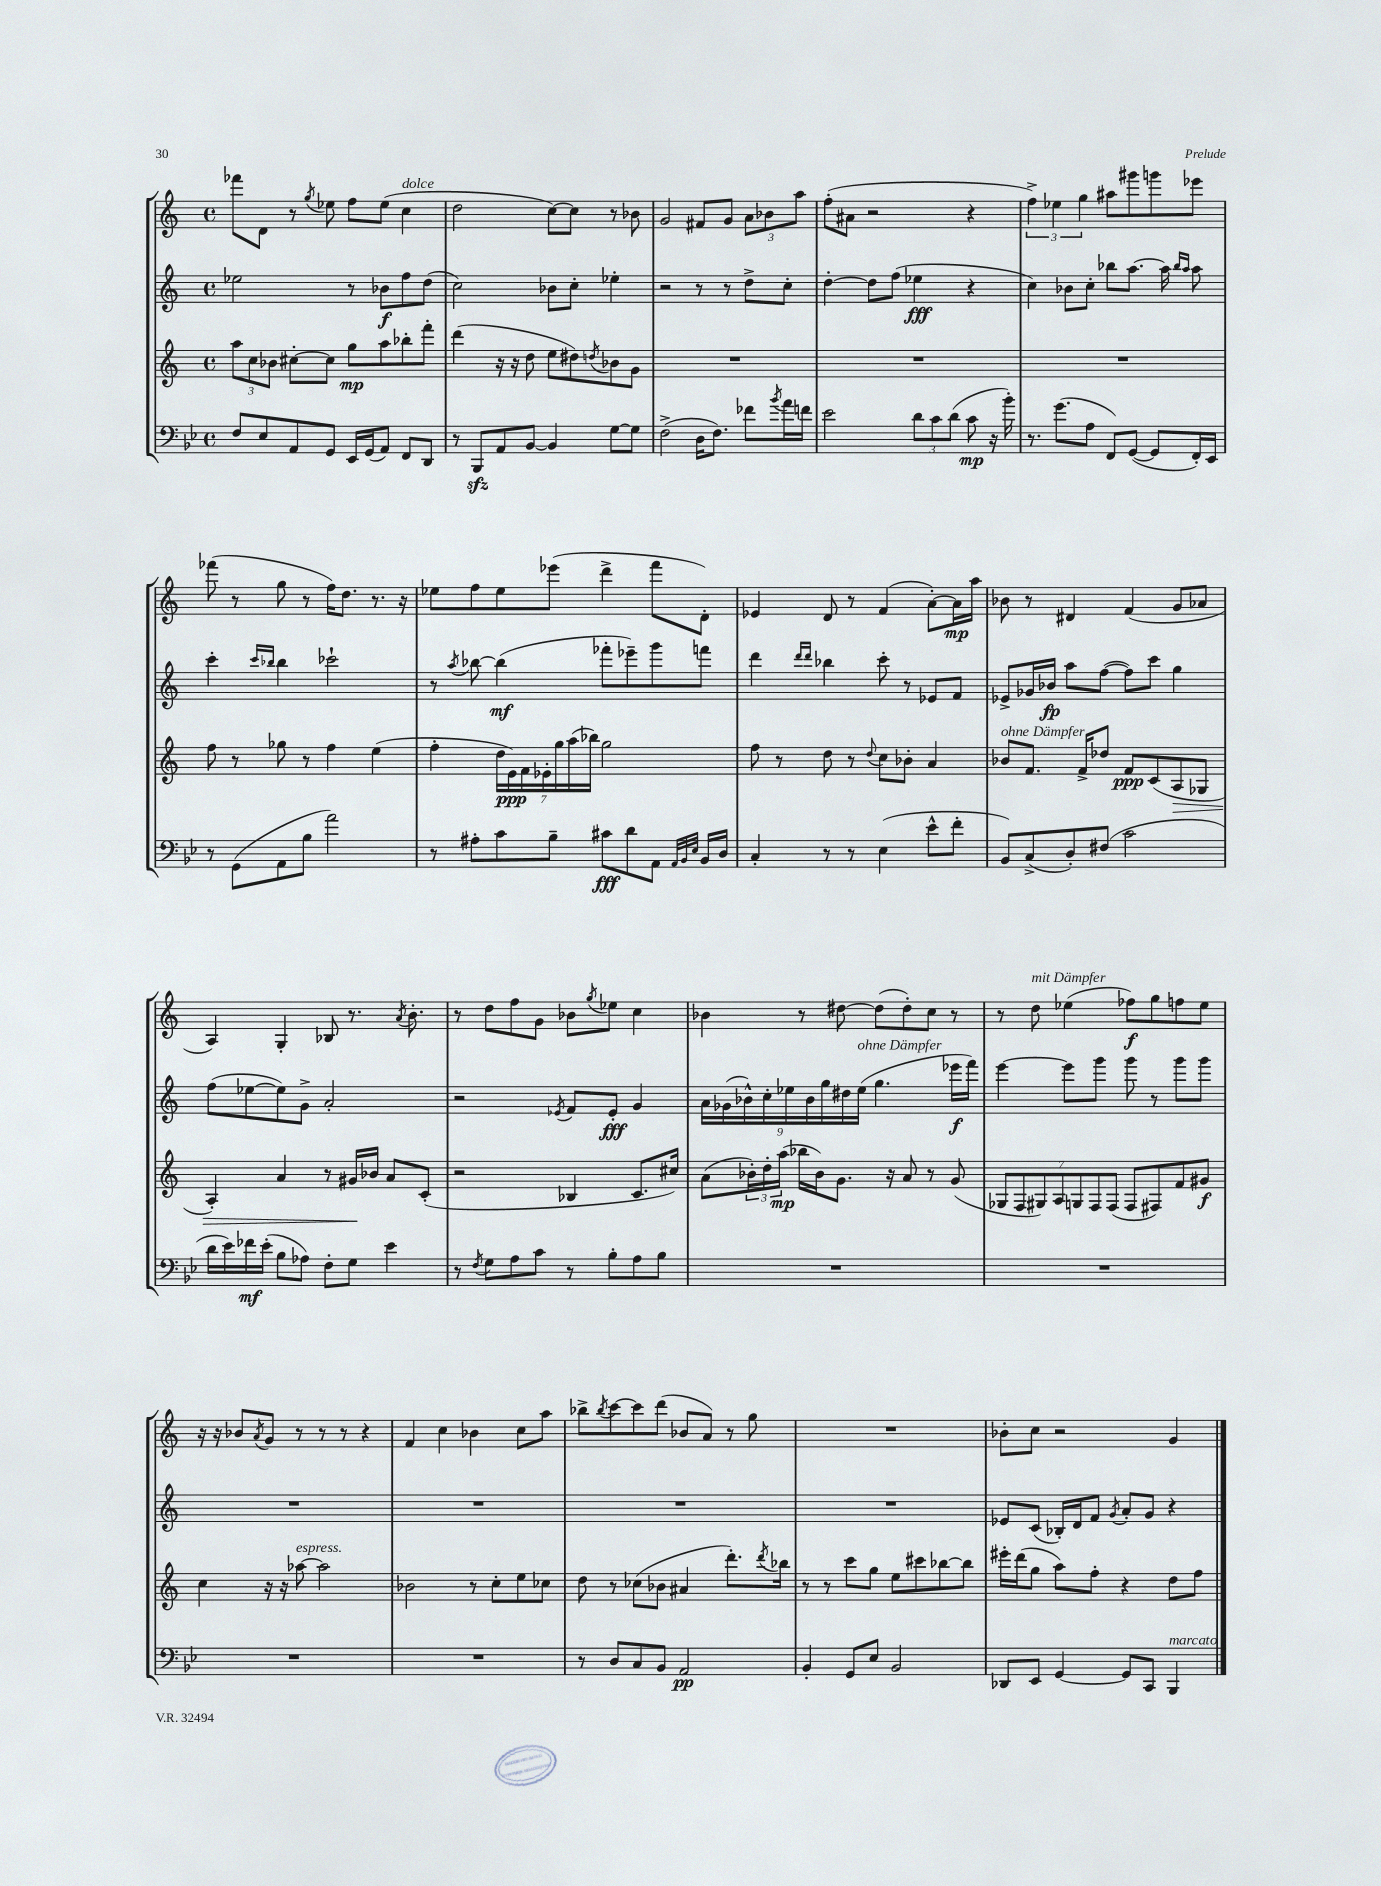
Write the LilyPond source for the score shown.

<<
\new StaffGroup <<
\new Staff = "s0" {
    \clef treble \key c \major \defaultTimeSignature \time 4/4
    fes'''8 d'8 r8 \acciaccatura { g''8 } ees''8 f''8 ees''8( c''4^\markup { \italic "dolce" } |
    d''2 c''8~) c''8 r8 bes'8 |
    g'2 fis'8 g'8 \tuplet 3/2 { a'8 bes'8 a''8 } |
    f''8-.( ais'8 r2 r4 |
    \tuplet 3/2 { f''4->) ees''4 g''4 } ais''8 gis'''8 g'''8 ees'''8 |
    fes'''8( r8 g''8 r8 f''16) d''8. r8. r16 |
    ees''8 f''8 ees''8 ees'''8( d'''4-> f'''8 d'8-.) |
    ees'4 d'8 r8 f'4( a'8~-.) a'16\mp a''16 |
    bes'8 r8 dis'4 f'4( g'8 aes'8 |
    a4) g4-. bes8 r8. \acciaccatura { a'8 } b'8.-. |
    r8 d''8 f''8 g'8 bes'8 \acciaccatura { g''8 } ees''8 c''4 |
    bes'4 r8 dis''8~ dis''8( dis''8-.) c''8 r8 |
    r8 d''8^\markup { \italic "mit Dämpfer" } ees''4( fes''8\f) g''8 f''8 ees''8 |
    r16 r16 bes'8 \acciaccatura { a'8 } g'8 r8 r8 r8 r4 |
    f'4 c''4 bes'4 c''8 a''8 |
    bes''8-> \acciaccatura { bes''8 } c'''8~ c'''8 d'''8( bes'8 a'8) r8 g''8 |
    R1 |
    bes'8-. c''8 r2 g'4 \bar "|." |
}
\new Staff = "s1" {
    \clef treble \key c \major \defaultTimeSignature \time 4/4
    ees''2 r8 bes'8\f f''8 d''8( |
    c''2) bes'8 c''8-. ees''4-. |
    r2 r8 r8 d''8-> c''8-. |
    d''4~-. d''8 f''8( ees''4\fff r4 |
    c''4) bes'8 c''8-. bes''8 a''8.~ a''16 \grace { bes''16 a''16 } a''8 |
    c'''4-. \grace { c'''16 bes''16 } bes''4 ces'''2-! |
    r8 \acciaccatura { a''8 } bes''8~ bes''4\mf( fes'''8-. ees'''8--) g'''8 f'''8 |
    d'''4 \grace { d'''16 d'''16 } bes''4 c'''8-. r8 ees'8 f'8 |
    ees'8-> ges'16 bes'16\fp a''8 f''8~( f''8) c'''8 g''4 |
    f''8( ees''8~ ees''8) g'8-> a'2-. |
    r2 \acciaccatura { ees'8 } f'8 ees'8-.\fff g'4 |
    \tuplet 9/8 { a'16 ges'16( bes'16-^) c''16-. ees''16 bes'16 g''16 dis''16 ees''16^\markup { \italic "ohne Dämpfer" }( } g''4. ees'''16\f f'''16) |
    e'''4~ e'''8 g'''8 g'''8 r8 g'''8 g'''8 |
    R1 |
    R1 |
    R1 |
    R1 |
    ees'8 c'8( bes16-.) d'16 f'8 \acciaccatura { g'8 } a'8-. g'8 r4 \bar "|." |
}
\new Staff = "s2" {
    \clef treble \key c \major \defaultTimeSignature \time 4/4
    \tuplet 3/2 { a''8 c''8 bes'8 } cis''8~-. cis''8 g''8\mp a''8 bes''8-. f'''8-. |
    d'''4( r16 r16 d''8 e''8 dis''8) \acciaccatura { d''8 } bes'8 g'8 |
    R1 |
    R1 |
    R1 |
    f''8 r8 ges''8 r8 f''4 e''4( |
    f''4-. \tuplet 7/4 { d''16 e'16\ppp) f'16 ees'16-. g''16 a''16( bes''16) } g''2 |
    f''8 r8 d''8 r8 \appoggiatura { d''8 } c''8 bes'8-. a'4 |
    bes'8^\markup { \italic "ohne Dämpfer" } f'8. f'16-> des''8 f'8\ppp c'8( a8\> ges8 |
    a4-.) a'4 r8 gis'16\! bes'16 a'8 c'8-.( |
    r2 bes4 c'8. cis''16) |
    a'8( \tuplet 3/2 { bes'16-.) d''16-. a''16\mp( } bes''16 bes'16) g'8. r16 a'8 r8 g'8( |
    \tuplet 7/4 { ges8 f8 gis8) a8 g8 f8 f8( } f8 fis8) f'8 gis'8\f |
    c''4 r16 r16 aes''8~^\markup { \italic "espress." } aes''2 |
    bes'2 r8 c''8-. e''8 ces''8 |
    d''8 r8 ces''8( bes'8 ais'4 d'''8.-.) \acciaccatura { d'''8 } bes''16 |
    r8 r8 c'''8 g''8 e''8 cis'''8 bes''8~ bes''8 |
    eis'''16-. d'''16( g''8 a''8) f''8-. r4 d''8 f''8 \bar "|." |
}
\new Staff = "s3" {
    \clef bass \key bes \major \defaultTimeSignature \time 4/4
    f8 ees8 a,8 g,8 ees,16 g,16( a,8) f,8 d,8 |
    r8 bes,,8\sfz a,8 bes,8~ bes,4 g8~ g8 |
    f2->( d16 f8.) fes'8 \acciaccatura { bes'8 } a'16 f'16 |
    ees'2 \tuplet 3/2 { d'8 c'8 d'8( } c'8\mp r16 bes'16-.) |
    r8. g'8.( a8 f,8) g,8~( g,8 f,16-.) ees,16 |
    r8 g,8( a,8 bes8 a'2) |
    r8 ais8-. c'8 bes8-- cis'8\fff d'8 a,8 \grace { a,32 bes,32 ees32 } bes,16 d16 |
    c4-. r8 r8 ees4( ees'8-^ f'8-. |
    bes,8) c8->( d8-.) fis8( c'2 |
    d'16 ees'16) fes'16\mf ees'16-.( bes8 aes8) f8-. g8 ees'4 |
    r8 \acciaccatura { f8 } g8 a8 c'8 r8 bes8-. a8 bes8 |
    R1 |
    R1 |
    R1 |
    R1 |
    r8 d8 c8 bes,8 a,2\pp |
    bes,4-. g,8 ees8 bes,2 |
    des,8 ees,8 g,4~ g,8 c,8 bes,,4^\markup { \italic "marcato" } \bar "|." |
}
>>
>>
\layout { \context { \Score \remove "Bar_number_engraver" } }
